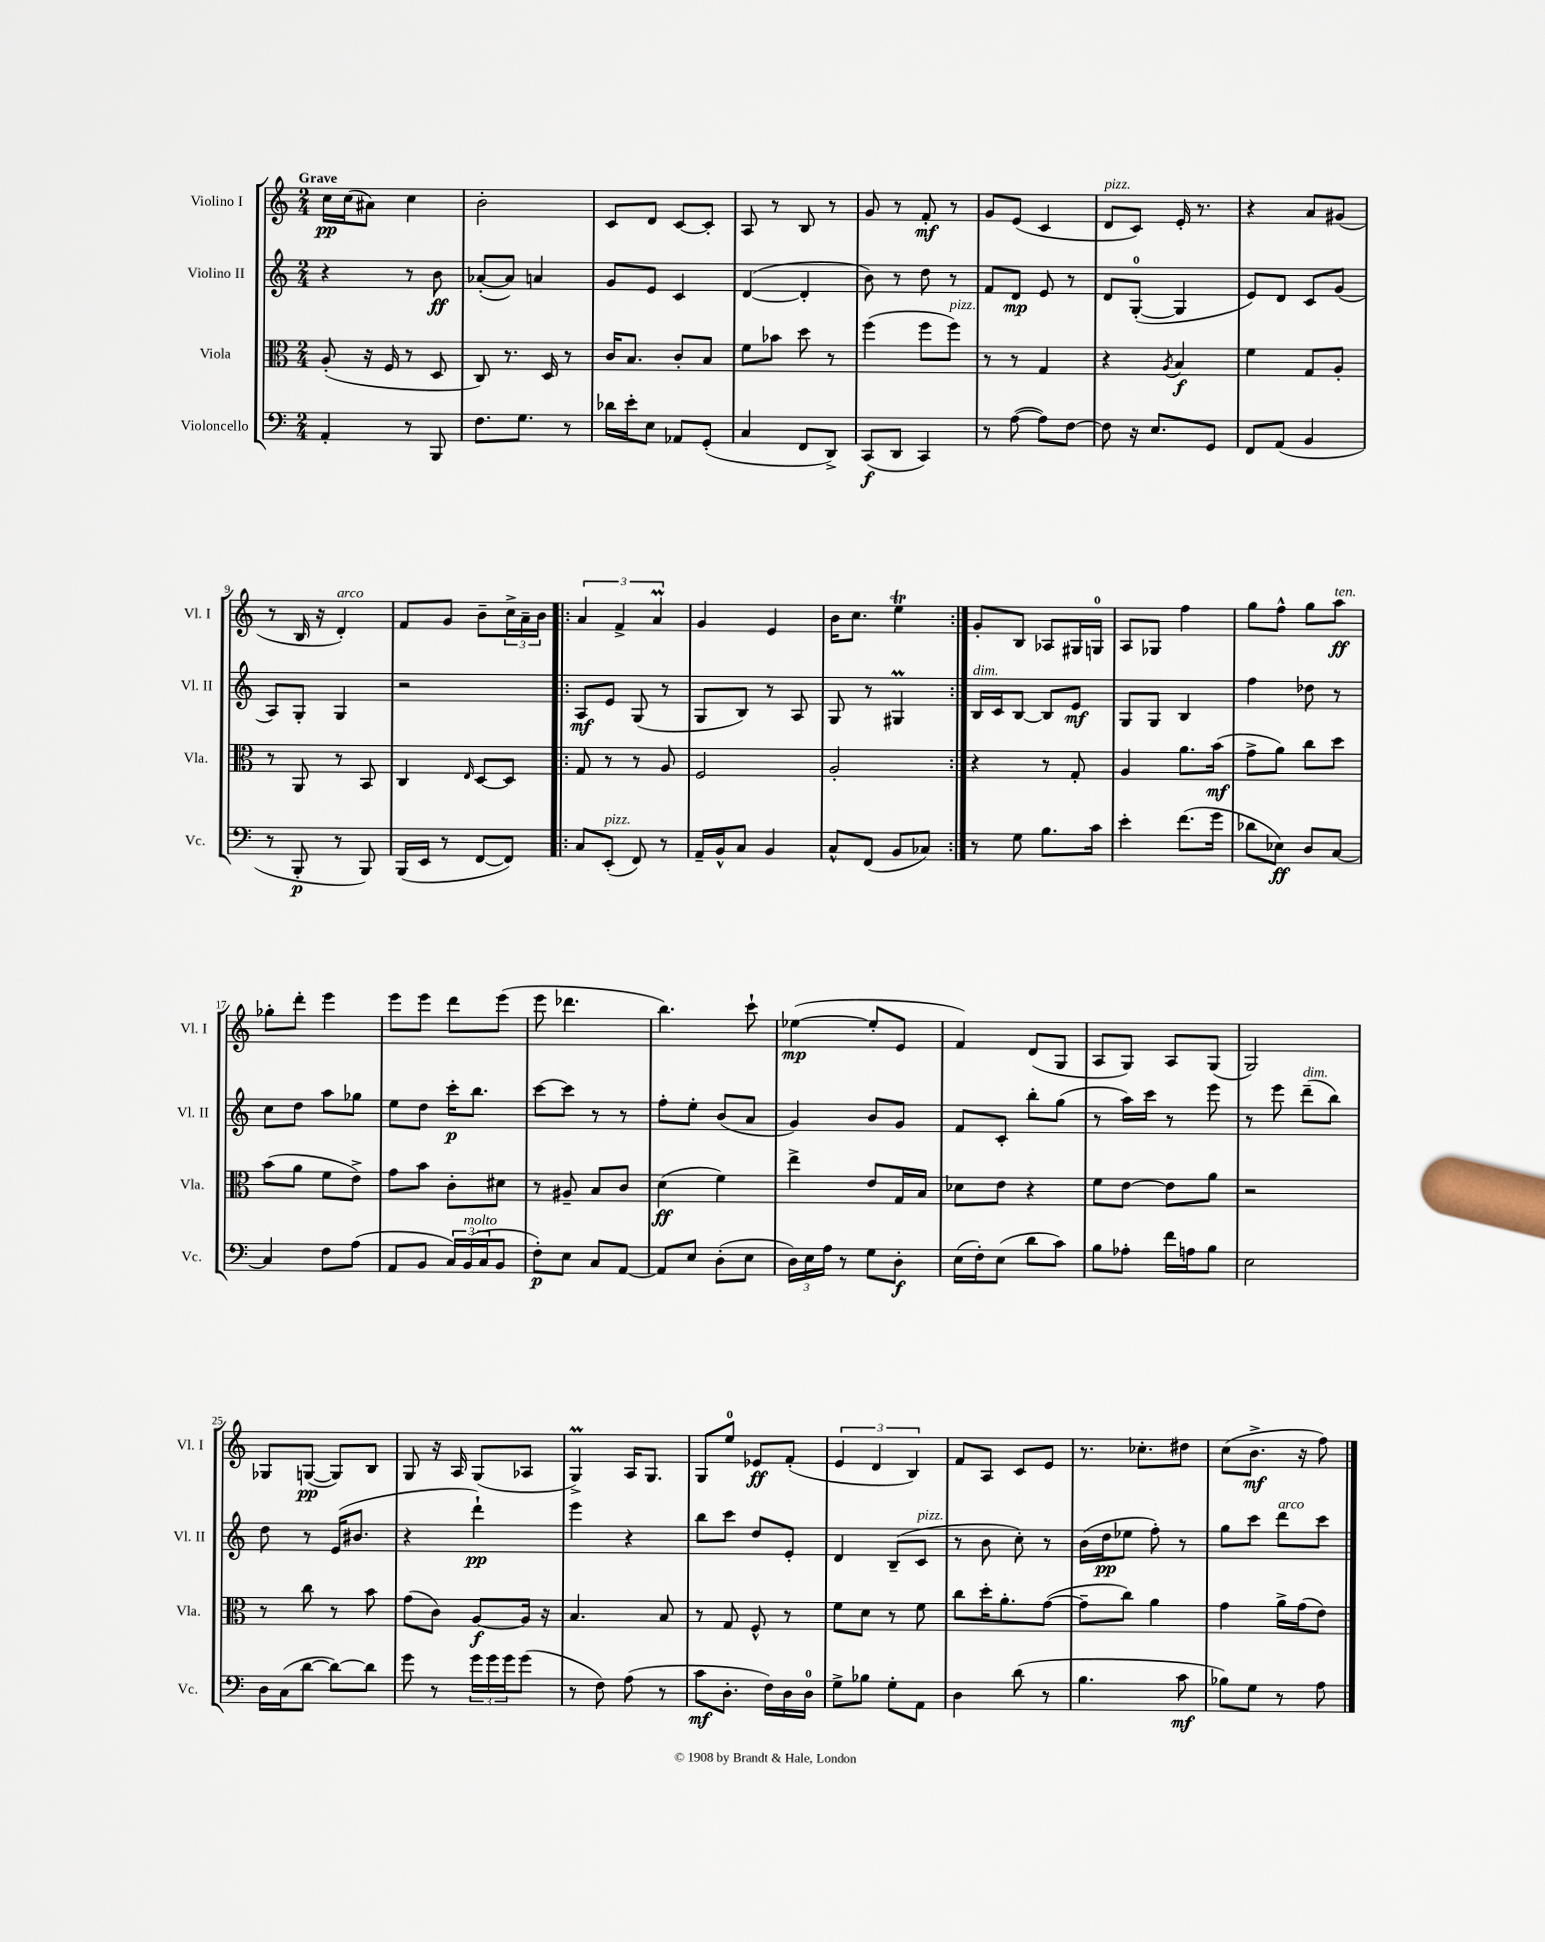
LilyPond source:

<<
\new StaffGroup <<
\new Staff = "s0" \with { instrumentName = "Violino I" shortInstrumentName = "Vl. I" } {
    \clef treble \key c \major \numericTimeSignature \time 2/4 \tempo "Grave"
    c''16\pp c''16( ais'8) c''4 |
    b'2-. |
    c'8 d'8 c'8~ c'8-. |
    a8 r8 b8 r8 |
    g'8 r8 f'8-.\mf r8 |
    g'8 e'8( c'4 |
    d'8^\markup { \italic "pizz." } c'8) e'16-. r8. |
    r4 a'8 gis'8( |
    r8 b16 r16 d'4-.^\markup { \italic "arco" }) |
    f'8 g'8 b'8-- \tuplet 3/2 { c''16-> a'16-- b'16 } |
    \repeat volta 2 { \tuplet 3/2 { a'4 f'4-> a'4\prall } |
    g'4 e'4 |
    b'16 c''8. e''4\trill | }
    g'8-. b8 aes8 gis16 g16-0 |
    a8 ges8 f''4 |
    g''8 f''8-^ g''8 a''8\ff^\markup { \italic "ten." } |
    ges''8-. d'''8-. e'''4 |
    e'''8 e'''8 d'''8 e'''8( |
    e'''8 des'''4. |
    b''4.) c'''8-! |
    ees''4~\mp( ees''8-. e'8 |
    f'4) d'8( g8 |
    a8 g8) a8 g8( |
    g2) |
    ges8 g8~\pp( g8) b8 |
    g8 r16 a16 g8( aes8 |
    g4->\prall) a16 g8. |
    g8 e''8-0 ees'8\ff f'8-.( |
    \tuplet 3/2 { e'4 d'4 b4) } |
    f'8 a8 c'8 e'8 |
    r8. ces''8.-. dis''8 |
    c''8( b'8.->\mf r16 f''8) \bar "|." |
}
\new Staff = "s1" \with { instrumentName = "Violino II" shortInstrumentName = "Vl. II" } {
    \clef treble \key c \major \numericTimeSignature \time 2/4
    r4 r8 b'8\ff |
    aes'8~-.( aes'8) a'4 |
    g'8 e'8 c'4 |
    d'4~( d'4-. |
    b'8) r8 d''8 r8 |
    f'8 d'8\mp e'8 r8 |
    d'8 g8-0~-.( g4 |
    e'8) d'8 c'8 g'8( |
    a8) g8-. g4 |
    r2 |
    \repeat volta 2 { a8\mf e'8 g8( r8 |
    g8 b8) r8 a8 |
    g8 r8 gis4\prall | }
    b16^\markup { \italic "dim." } c'16 b8~ b8 e'8\mf |
    g8 g8 b4 |
    f''4 des''8 r8 |
    c''8 d''8 a''8 ges''8 |
    e''8 d''8 c'''16-.\p b''8. |
    c'''8~ c'''8 r8 r8 |
    f''8-. e''8-. b'8( a'8 |
    g'4) b'8 g'8 |
    f'8 c'8-. b''8-. g''8( |
    r8 a''16) c'''16 r8 e'''8 |
    r8 e'''8 d'''8--^\markup { \italic "dim." }( b''8) |
    d''8 r8 e'16( bis'8. |
    r4 d'''4-!\pp) |
    e'''4 r4 |
    b''8 c'''8 d''8 e'8-. |
    d'4 b8--( c'8^\markup { \italic "pizz." } |
    r8 b'8 c''8-.) r8 |
    b'16( d''16\pp ees''8 f''8-.) r8 |
    g''8 c'''8 d'''8^\markup { \italic "arco" } c'''8 \bar "|." |
}
\new Staff = "s2" \with { instrumentName = "Viola" shortInstrumentName = "Vla." } {
    \clef alto \key c \major \numericTimeSignature \time 2/4
    a8-.( r16 f16 r8 d8 |
    c8) r8. d16 r8 |
    c'16 b8. c'8-. b8 |
    f'8 bes'8 d''8 r8 |
    f''4( f''8 f''8^\markup { \italic "pizz." }) |
    r8 r8 g4 |
    r4 \acciaccatura { a8 } b4\f |
    f'4 g8 a8-. |
    r8 a,8 r8 b,8 |
    c4 \grace { e16 } d8~ d8 |
    \repeat volta 2 { g8 r8 r8 a8 |
    f2 |
    a2-. | }
    r4 r8 g8-. |
    a4 a'8. b'16\mf( |
    g'8-> a'8) c''8 d''8 |
    b'8( a'8 f'8 e'8->) |
    g'8 b'8 c'8-. dis'8 |
    r8 ais8-- b8 c'8 |
    d'4\ff( f'4) |
    e''4-> e'8 g16 b16 |
    des'8 e'8 r4 |
    f'8 e'8~ e'8 a'8 |
    r2 |
    r8 c''8 r8 b'8 |
    g'8( c'8) a8~\f a16 r16 |
    b4. b8 |
    r8 g8 f8-^ r8 |
    f'8 d'8 r8 f'8 |
    c''8 d''16-. a'8.-. g'8~( |
    g'8-- c''8) a'4 |
    g'4 a'16-> g'16( e'8) \bar "|." |
}
\new Staff = "s3" \with { instrumentName = "Violoncello" shortInstrumentName = "Vc." } {
    \clef bass \key c \major \numericTimeSignature \time 2/4
    a,4-. r8 b,,8 |
    f8. g8. r8 |
    des'16 e'16-. e8 aes,8 g,8-.( |
    c4 f,8 d,8->) |
    c,8\f( d,8 c,4) |
    r8 a8~( a8) f8~ |
    f8 r16 e8. g,8 |
    f,8 a,8( b,4 |
    r8 b,,8-.\p r8 b,,8) |
    b,,16( e,16 r8 f,8~ f,8) |
    \repeat volta 2 { c8 e,8-.^\markup { \italic "pizz." }( f,8) r8 |
    a,16-- b,16-^ c8 b,4 |
    c8-^ f,8( b,8 ces8) | }
    r8 g8 b8. c'16 |
    e'4-. f'8.( g'16 |
    des'8 ees8\ff) d8 c8~ |
    c4 f8 a8( |
    a,8 b,8 \tuplet 3/2 { c16) b,16^\markup { \italic "molto" }( c16 } b,8 |
    f8-.\p) e8 c8 a,8~ |
    a,8 e8 d8-.( e8 |
    \tuplet 3/2 { d16) e16 a16 } r8 g8 d8-.\f |
    e16( f16-.) e8( d'8 c'8) |
    b8 aes8-. f'16 a16 b8 |
    e2 |
    d16 c16( d'8~ d'8~) d'8 |
    g'8 r8 \tuplet 3/2 { g'16 g'16 g'16 } g'8( |
    r8 f8) a8( r8 |
    c'8\mf d8.-. f16) d16 d16-0 |
    g8-> bes8 g8-. a,8 |
    d4 d'8( r8 |
    b4. c'8\mf |
    bes8) g8 r8 a8 \bar "|." |
}
>>
>>
